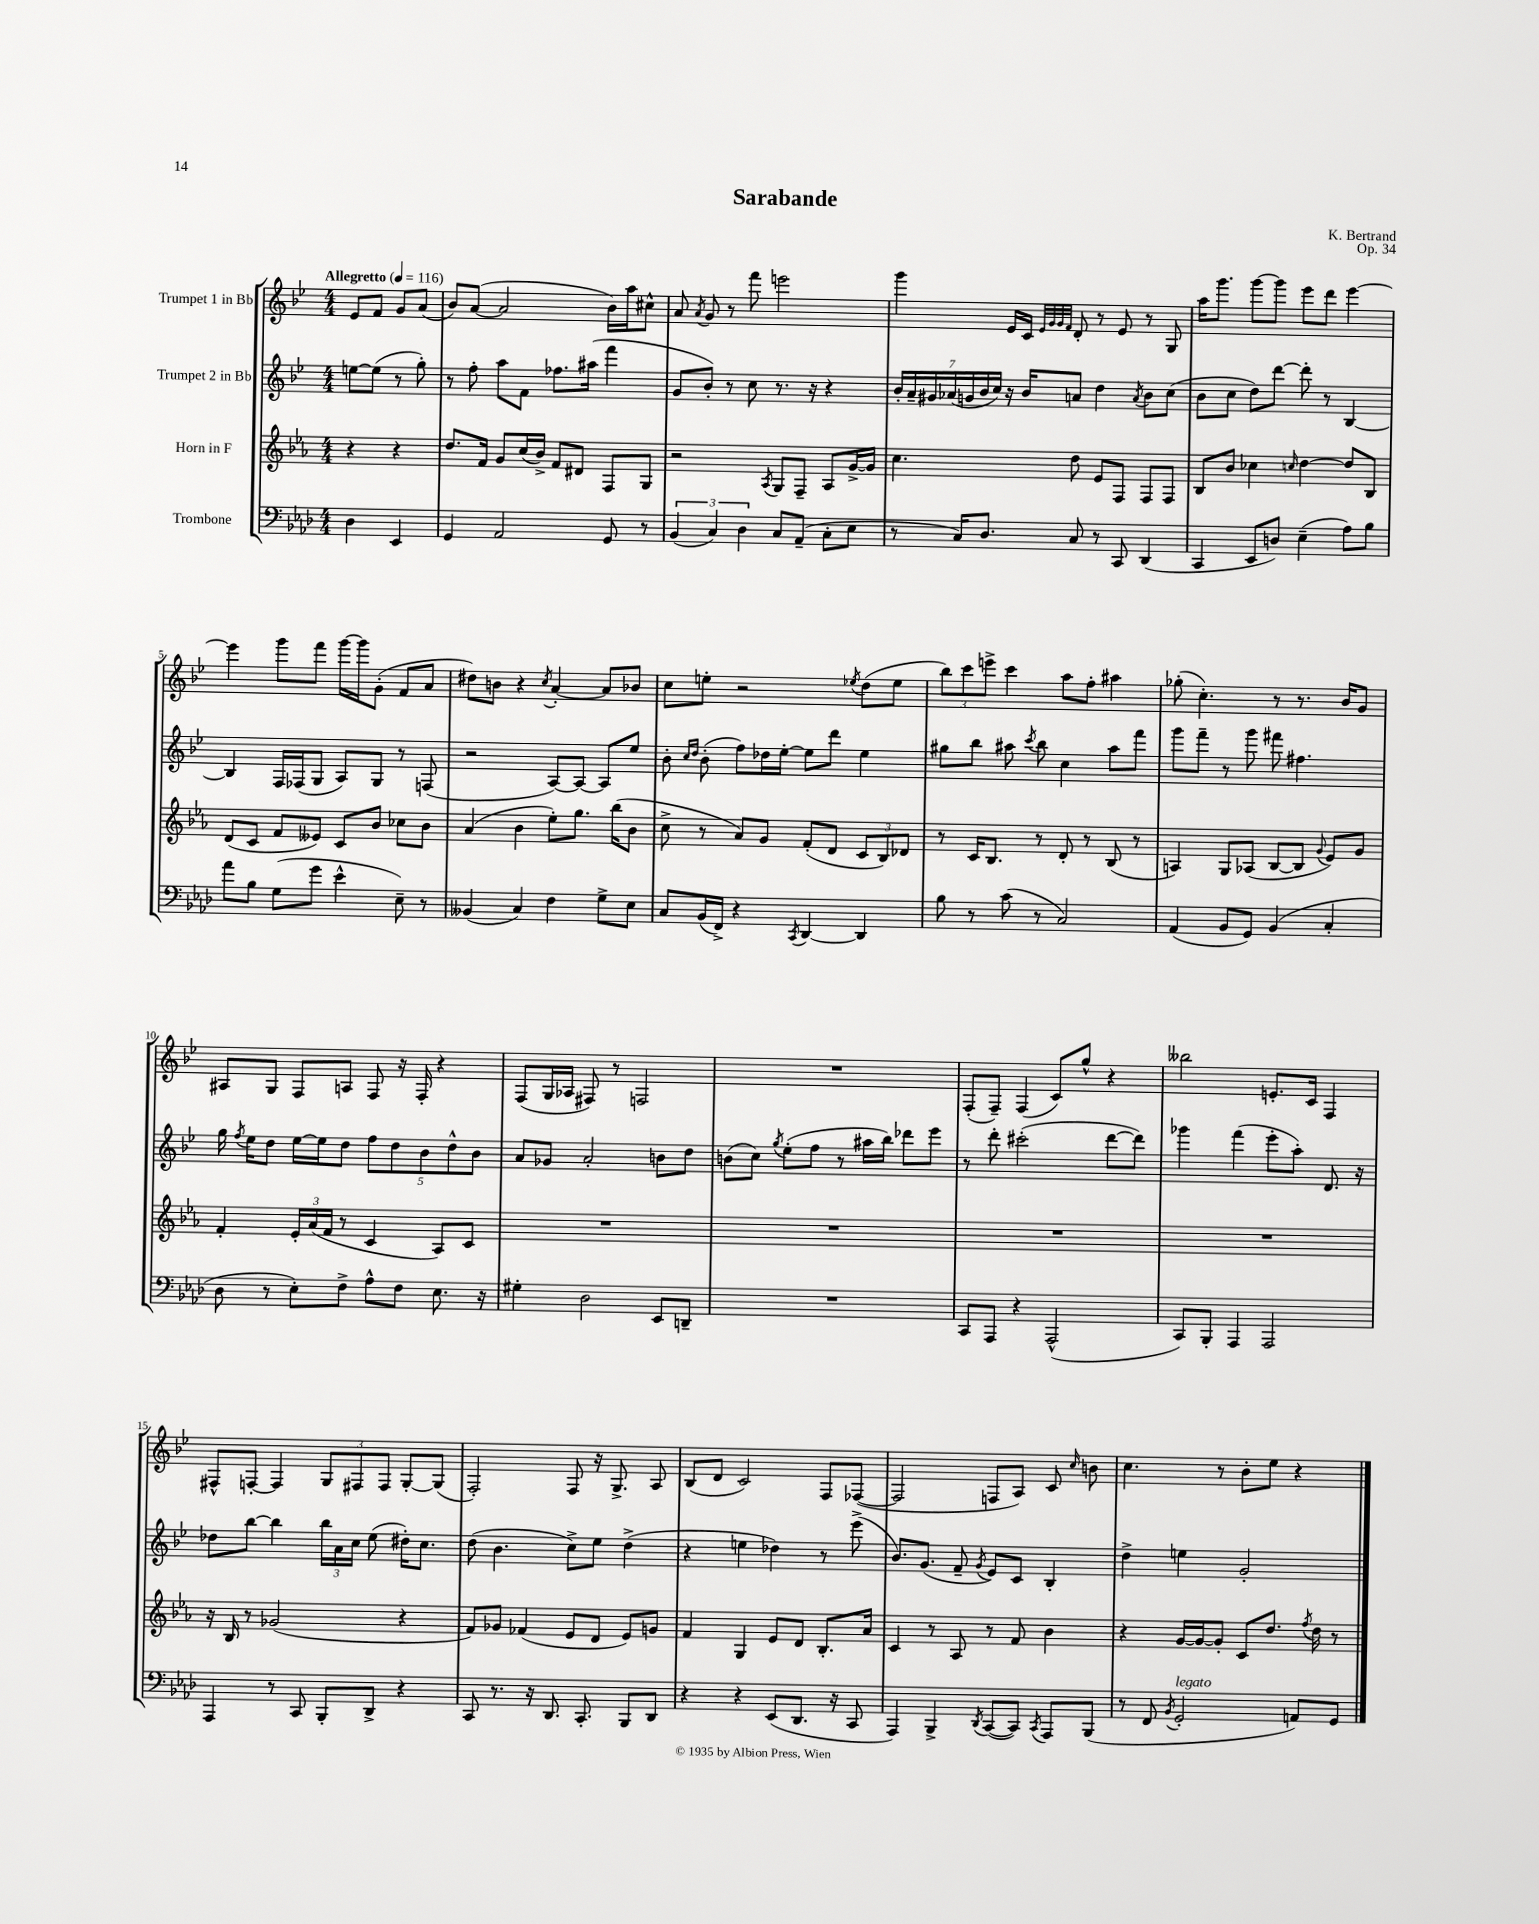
\header { title = "Sarabande" composer = "K. Bertrand" opus = "Op. 34" }
<<
\new StaffGroup <<
\new Staff = "s0" \with { instrumentName = "Trumpet 1 in Bb" } {
    \clef treble \key bes \major \numericTimeSignature \time 4/4 \partial 2 \tempo "Allegretto" 4 = 116
    \autoBeamOff ees'8[ f'8] g'8[ a'8]( |
    bes'8[) a'8]~( a'2 bes'16[) a''16 cis''8]-^ |
    a'8 \acciaccatura { a'8 } g'8 r8 f'''8 e'''2 |
    g'''4 ees'16[ c'16] \grace { ees'32[ g'32 g'32 f'32] } d'8-. r8 ees'8 r8 g8 |
    a''16[ g'''8.] g'''8[~ g'''8] ees'''8[ d'''8] ees'''4~ |
    ees'''4 g'''8[ f'''8] g'''16[~ g'''16 g'8]-.( f'8[ a'8] |
    dis''8[) b'8] r4 \acciaccatura { c''8 } a'4~-. a'8[ bes'8] |
    c''8[ e''8]-. r2 \acciaccatura { ees''8 } d''8[( ees''8] |
    \tuplet 3/2 { bes''8[) c'''8 e'''8]-> } c'''4 a''8[ f''8]-. ais''4 |
    ges''8-.( c''4.-.) r8 r8. bes'16[ g'8] |
    ais8[ g8] f8[ a8] f8 r16 f16-. r4 |
    f8[( g16 aes16] fis8) r8 f2 |
    R1 |
    f8[-.( f8]--) f4( c'8[) g''8]-^ r4 |
    beses''2 e'8.[-. c'16] f4 |
    fis8[-^ f8]~-. f4 \tuplet 3/2 { g8[ fis8 fis8] } g8[~-. g8]( |
    f2-.) f8 r16 g8.-> a8 |
    bes8[( d'8] c'2) f8[ fes8]~( |
    fes2 f8[ a8]) c'8 \grace { c''16 } b'8 |
    c''4. r8 bes'8[-. ees''8] r4 \bar "|." |
}
\new Staff = "s1" \with { instrumentName = "Trumpet 2 in Bb" } {
    \clef treble \key bes \major \numericTimeSignature \time 4/4 \partial 2
    \autoBeamOff e''8[~ e''8]( r8 g''8-.) |
    r8 f''8-. a''8[ f'8] fes''8.[ ais''16]( f'''4 |
    g'8[ bes'8]-.) r8 c''8 r8. r16 r4 |
    \tuplet 7/4 { bes'16[-. a'16-- gis'16 aes'16( g'16 bes'16 c''16]) } r16 bes'16[ a'8] d''4 \acciaccatura { a'8 } bes'8[ c''8]( |
    bes'8[ c''8] d''8[) d'''8]~ d'''8-. r8 bes4~ |
    bes4 f16[ fes16( g8] a8[) g8] r8 f8( |
    r2 a8[~) a8]~ a8[ ees''8] |
    bes'8-. \grace { c''16[ d''16] } bes'8-.( f''8[) des''16 ees''16]~-. ees''8[ d'''8] ees''4 |
    gis''8[ bes''8] ais''8 \acciaccatura { c'''8 } bes''8 c''4 ais''8[ f'''8] |
    g'''8[ f'''8]-- r8 g'''8 fis'''8 fis''4. |
    g''16 \acciaccatura { f''8 } ees''16[ d''8] ees''16[~ ees''16 d''8] \tuplet 5/4 { f''8[ d''8 bes'8 d''8-^ bes'8] } |
    a'8[ ges'8] a'2-. b'8[ d''8] |
    b'8[( c''8]) \acciaccatura { g''8 } ees''8[-.( f''8] r8 ais''16[ bes''16]) des'''8[ ees'''8] |
    r8 d'''8-. cis'''2-.( d'''8[~ d'''8]) |
    ges'''4 f'''4( ees'''8[-. a''8]-.) d'8. r16 |
    des''8[ bes''8]~ bes''4 \tuplet 3/2 { bes''16[ a'16 c''16] } ees''8( dis''16[-.) c''8.] |
    d''8( bes'4. c''8[->) ees''8] d''4->( |
    r4 e''4 des''4) r8 ees'''8->( |
    bes'8.[) g'8.]( f'8-- \acciaccatura { g'8 } ees'8[) c'8] bes4-. |
    d''4-> e''4 g'2-. \bar "|." |
}
\new Staff = "s2" \with { instrumentName = "Horn in F" } {
    \clef treble \key ees \major \numericTimeSignature \time 4/4 \partial 2
    \autoBeamOff r4 r4 |
    d''8.[ f'16] g'8[ c''16( bes'16]->) f'8[ dis'8] f8[ g8] |
    r2 \acciaccatura { aes8 } g8[ f8]-- aes8[ g'16~-> g'16] |
    c''4. d''8 ees'8[ f8] f8[ f8] |
    bes8[ bes'8] ces''4 \grace { c''16 } d''4~ d''8[ bes8] |
    d'8[( c'8] f'8[ eeses'8]) c'8[ bes'8] ces''8[ bes'8] |
    aes'4( bes'4 ees''8[-.) g''8.] bes''16[( bes'8] |
    c''8-> r8 aes'8[) g'8] f'8[-.( d'8] \tuplet 3/2 { c'8[ bes8) des'8] } |
    r8 c'16[ bes8.] r8 d'8-. r8 bes8( r8 |
    a4) g8[ aes8]( bes8[~ bes8] \appoggiatura { g'8 } ees'8[) g'8] |
    f'4-. \tuplet 3/2 { ees'16[-. aes'16( f'16] } r8 c'4 aes8[) c'8] |
    R1 |
    R1 |
    R1 |
    R1 |
    r16 bes16 r8 ges'2( r4 |
    f'8[) ges'8] fes'4( ees'8[ d'8] ees'8[) g'8] |
    f'4 g4 ees'8[ d'8] bes8.[-. aes'16] |
    c'4 r8 aes8 r8 f'8 bes'4 |
    r4 g'16[~ g'16~ g'8]-. c'8[ d''8.] \acciaccatura { f''8 } d''16 r8 \bar "|." |
}
\new Staff = "s3" \with { instrumentName = "Trombone" } {
    \clef bass \key aes \major \numericTimeSignature \time 4/4 \partial 2
    \autoBeamOff des4 ees,4 |
    g,4 aes,2 g,8 r8 |
    \tuplet 3/2 { bes,4( c4) des4 } c8[ aes,8]--( c8[-. ees8] |
    r8 c16[) des8.] c8 r8 c,8 des,4( |
    c,4 ees,8[ d8]) ees4--( aes8[) bes8] |
    aes'8[ bes8] g8[( g'8] ees'4-^ ees8--) r8 |
    beses,4( c4) f4 g8[-> ees8] |
    c8[ bes,16( f,16]->) r4 \acciaccatura { c,8 } des,4~ des,4 |
    bes8 r8 c'8( r8 c2) |
    aes,4( bes,8[ g,8]) bes,4( c4-. |
    des8 r8 ees8[-.) f8]-> aes8[-^ f8] ees8. r16 |
    gis4-. des2 ees,8[ d,8]-- |
    R1 |
    c,8[ aes,,8] r4 aes,,2-^( |
    c,8[) bes,,8]-. aes,,4 aes,,2 |
    aes,,4 r8 c,8 bes,,8[-. des,8]-> r4 |
    c,8 r8. r16 des,8. c,8.-. bes,,8[ des,8] |
    r4 r4 ees,8[( des,8.] r16 c,8 |
    aes,,4) bes,,4-> \acciaccatura { des,8 } c,8[~( c,8]) \acciaccatura { c,8 } aes,,8[ bes,,8]( |
    r8 f,8 \acciaccatura { bes,8 } g,2-.^\markup { \italic "legato" } a,8[) g,8] \bar "|." |
}
>>
>>
